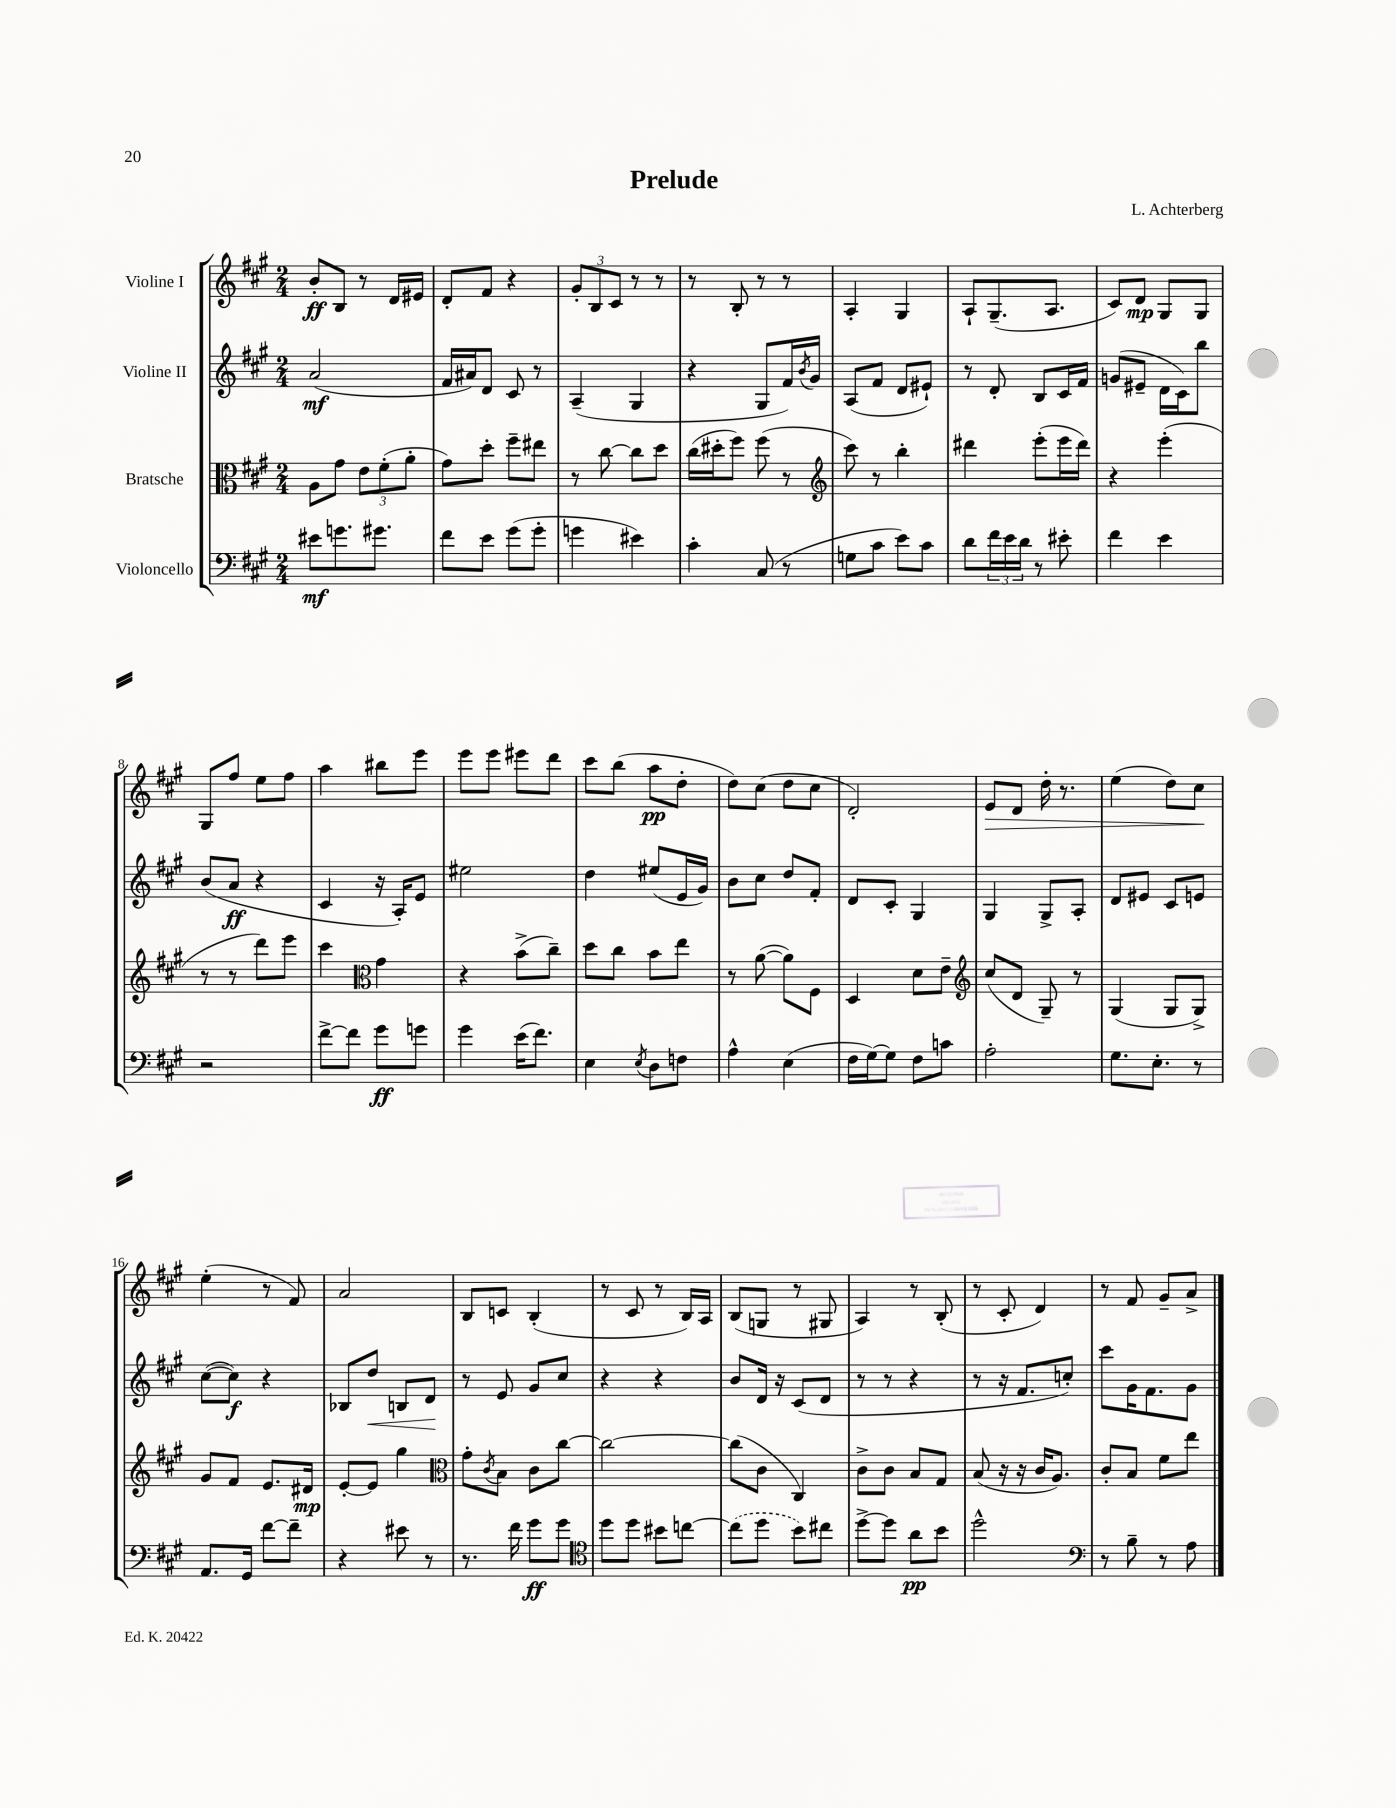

**kern	**kern	**kern	**kern
*staff4	*staff3	*staff2	*staff1
*clefF4	*clefC3	*clefG2	*clefG2
*k[f#c#g#]	*k[f#c#g#]	*k[f#c#g#]	*k[f#c#g#]
*M2/4	*M2/4	*M2/4	*M2/4
8e#	8A	(2a	8b'
8.g	8g#	.	8B
.	12e	.	8r
8.g#	.	.	.
.	(12f#'	.	.
.	.	.	16d
.	12a'	.	.
.	.	.	16e#
=	=	=	=
8f#	8g#)	16f#	8d'
.	.	16a#)	.
8e	8dd'	8d	8f#
(8g#	8ff#~	8c#	4r
8g#'	8ee#	8r	.
=	=	=	=
4g	8r	(4A~	12g#'
.	.	.	12B
.	[8cc#	.	.
.	.	.	12c#
4e#)	8cc#]	4G#	8r
.	8dd	.	8r
=	=	=	=
4c#'	(16cc#	4r	8r
.	16dd#'	.	.
.	8ff#)	.	8B'
(8C#	(8ff#	8G#	8r
8r	8r	16f#)	8r
.	.	8qb	.
.	.	16g#	.
=	=	=	=
*	*clefG2	*	*
8G	8ccc#)	(8A	4A'
8c#	8r	8f#	.
8e)	4bb'	8d	4G#
8c#	.	8e#`)	.
=	=	=	=
8d	4ddd#	8r	8A`
24f#	.	8d'	(8.G#~
24e	.	.	.
24d	.	.	.
8r	(8eee'	8B	.
.	.	.	8.A
8e#'	16eee	16c#	.
.	16ddd#)	16f#	.
=	=	=	=
4f#	4r	(8g	8c#)
.	.	8e#~	8d
4e	(4eee'	16d	8G#
.	.	16c#)	.
.	.	8bb	8G#
=	=	=	=
2r	8r	(8b	8G#
.	8r	8a	8ff#
.	8ddd)	4r	8ee
.	8eee	.	8ff#
=	=	=	=
[8f#^	4ccc#	4c#	4aa
8f#]	.	.	.
*	*clefC3	*	*
8g#	4g#	16r	8bb#
.	.	16A')	.
8g	.	8e	8eee
=	=	=	=
4g#	4r	2ee#	8eee
.	.	.	8eee
(16e	(8b^	.	8eee#
8.f#)	.	.	.
.	8cc#~)	.	8ddd
=	=	=	=
4E	8dd	4dd	8ccc#
.	8cc#	.	(8bb
8qE	.	.	.
8D	8b	(8ee#	8aa
8F	8ee	16e	8dd'
.	.	16g#)	.
=	=	=	=
4A^^	8r	8b	8dd)
.	([8a	8cc#	(8cc#
(4E	8a])	8dd	8dd
.	8F#	8f#'	8cc#
=	=	=	=
16F#	4D	8d	2d')
[16G#)	.	.	.
8G#]	.	8c#'	.
8F#	8d	4G#	.
8c	8e~	.	.
=	=	=	=
*	*clefG2	*	*
2A'	(8cc#	4G#	8e
.	8d	.	8d
.	8G#~)	8G#^	16dd'
.	.	.	8.r
.	8r	8A'	.
=	=	=	=
8.G#	(4G#	8d	(4ee
.	.	8e#	.
8.E'	.	.	.
.	8G#	8c#	8dd)
8r	8G#^)	8e	8cc#
=	=	=	=
8.AA	8g#	([8cc#	(4ee'
.	8f#	8cc#])	.
16GG#	.	.	.
[8f#	8.e	4r	8r
8f#~]	.	.	8f#)
.	16d#	.	.
=	=	=	=
4r	[8e'	8B-	2a
.	8e]	8dd	.
8e#	4gg#	8B	.
8r	.	8d	.
=	=	=	=
*	*clefC3	*	*
8.r	8g#'	8r	8B
.	8qc#	.	.
.	8B	8e	8c
16f#	.	.	.
8g#	8c#	8g#	(4B'
8g#	[8cc#	8cc#	.
=	=	=	=
*clefC4	*	*	*
8dd	2cc#_	4r	8r
8dd	.	.	8c#
8b#	.	4r	8r
[8cc	.	.	16B)
.	.	.	16A
=	=	=	=
(8cc]	(8cc#]	8b	(8B
8dd	8c#	16d	8G
.	.	16r	.
8b)	4C#)	(8c#	8r
8cc#	.	8d	8G#
=	=	=	=
[8dd^	8c#^	8r	4A)
8dd]	8c#	8r	.
8a	8B	4r	8r
8b	8G#	.	(8B'
=	=	=	=
2dd^^	(8B	8r	8r
.	16r	16r	8c#'
.	16r	8.f#	.
.	16c#	.	4d)
.	8.A)	.	.
.	.	8cc')	.
=	=	=	=
*clefF4	*	*	*
8r	8c#'	8ccc#	8r
8B~	8B	16g#	8f#
.	.	8.f#	.
8r	8f#	.	8g#~
8A	8ee	8g#	8a^
==	==	==	==
*-	*-	*-	*-
